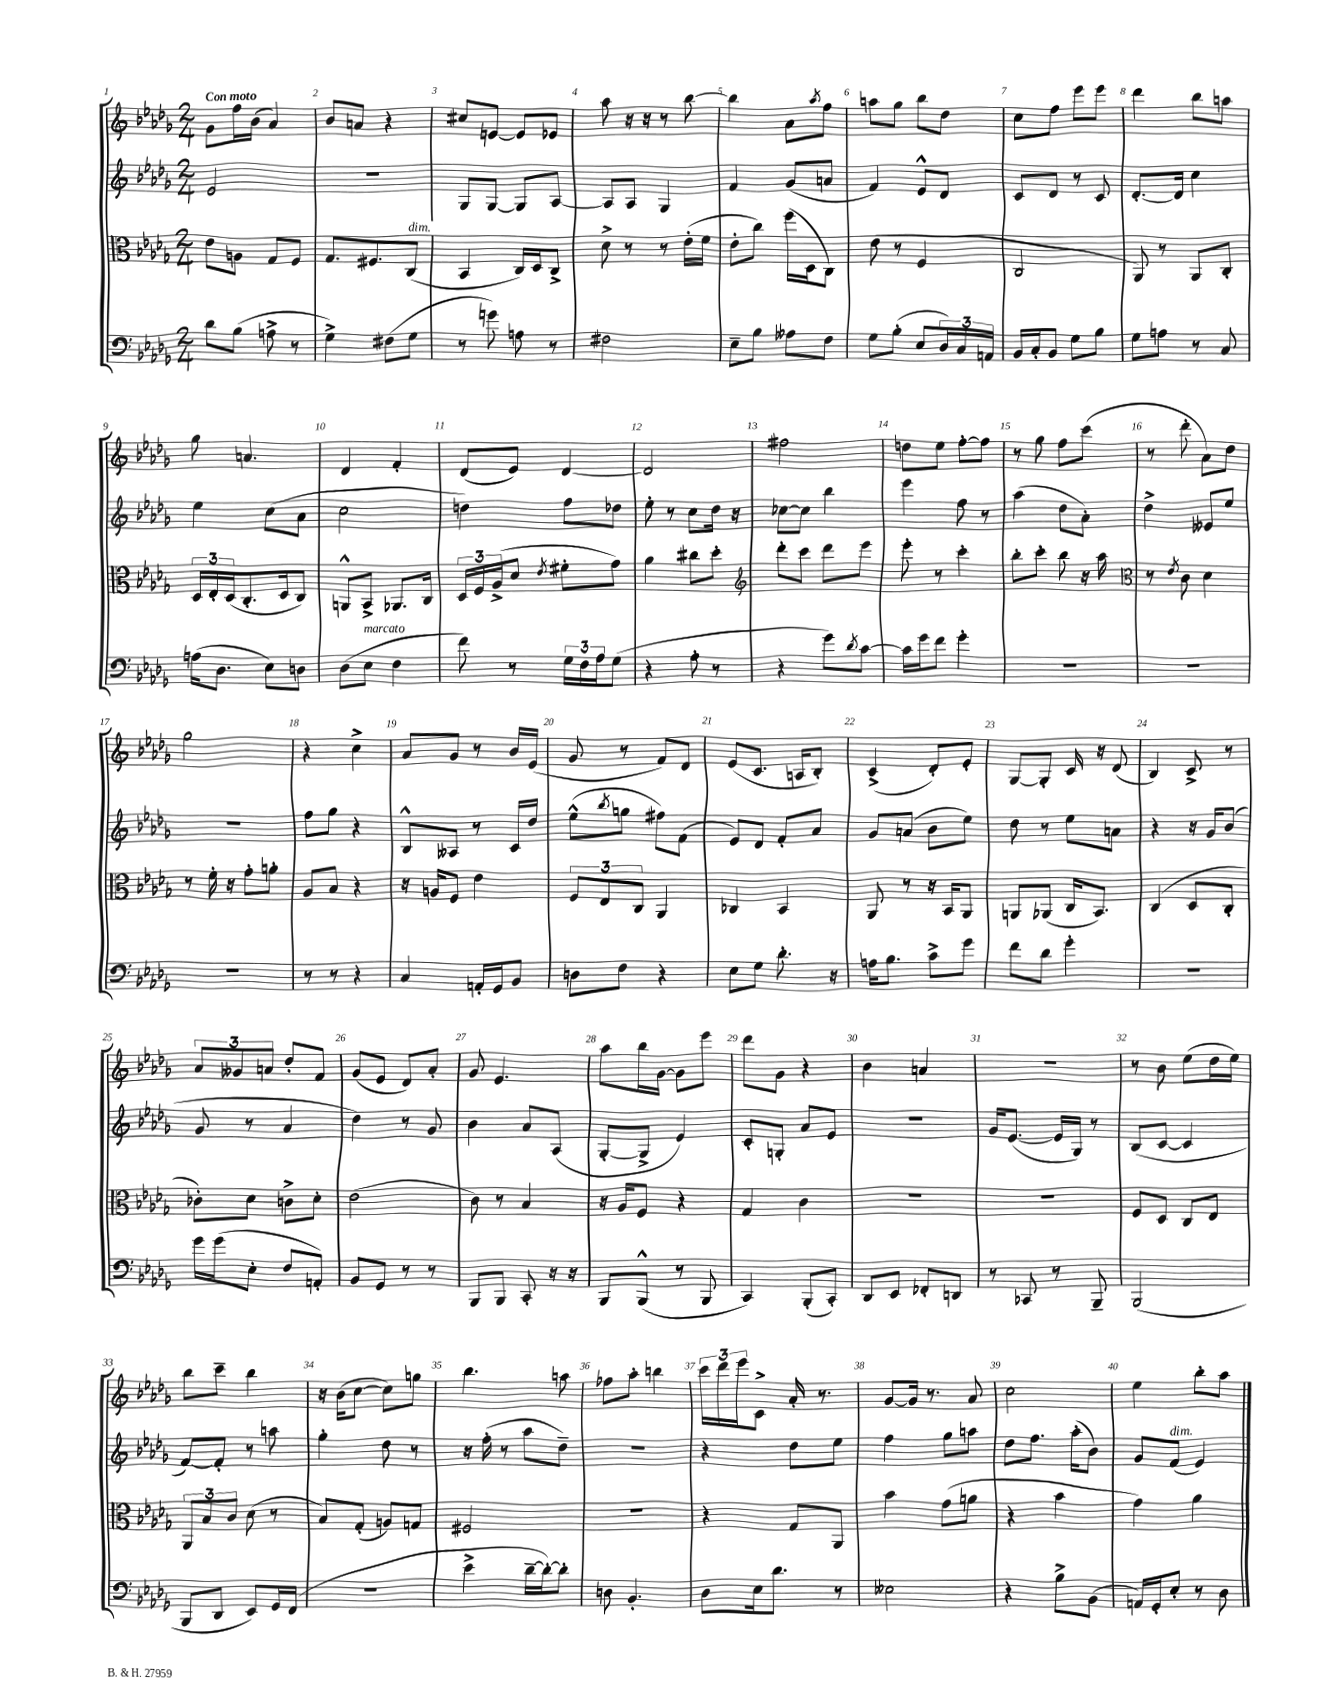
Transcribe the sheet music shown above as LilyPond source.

<<
\new StaffGroup <<
\new Staff = "s0" {
    \clef treble \key des \major \numericTimeSignature \time 2/4 \tempo "Con moto"
    ges'8 f''16 bes'16( aes'4) |
    bes'8 a'8 r4 |
    cis''8 e'8~ e'8 ees'8 |
    aes''8 r16 r16 r8 bes''8~ |
    bes''4 aes'8 \acciaccatura { aes''8 } f''8 |
    a''8 ges''8 bes''8 des''8 |
    c''8 f''8 ees'''8 ees'''8 |
    des'''4 bes''8 a''8 |
    ges''8 a'4. |
    des'4 f'4-. |
    des'8( ees'8) des'4~ |
    des'2 |
    fis''2 |
    d''8 ees''8 f''8~-. f''8 |
    r8 ges''8 f''8 c'''8( |
    r8 des'''8-. aes'8) des''8 |
    ges''2 |
    r4 c''4-> |
    aes'8 ges'8 r8 bes'16 ees'16( |
    ges'8 r8 f'8) des'8 |
    ees'8( c'8. a16 bes8-.) |
    c'4->( des'8-.) ees'8-. |
    ges8~ ges8-. c'16 r16 des'8( |
    bes4) c'8-> r8 |
    \tuplet 3/2 { aes'8 geses'8 a'8 } des''8-. f'8 |
    ges'8( ees'8 des'8) aes'8-. |
    ges'8 ees'4. |
    aes''8 bes''16 ges'16~ ges'8 ees'''8 |
    des'''8 ges'8 r4 |
    bes'4 a'4 |
    R2 |
    r8 bes'8 ees''8( des''16 ees''16) |
    bes''8 c'''8-- bes''4 |
    r16 bes'16( c''8~ c''8) g''8 |
    bes''4. a''8 |
    fes''8 aes''8-. b''4 |
    \tuplet 3/2 { c'''16 des'''16 ees'''16 } c'8-> aes'16-. r8. |
    ges'8~ ges'16 r8. aes'8 |
    c''2 |
    ees''4 bes''8-. aes''8 \bar "|." |
}
\new Staff = "s1" {
    \clef treble \key des \major \numericTimeSignature \time 2/4
    ees'2 |
    r2 |
    ges8 ges8~ ges8 aes8~ |
    aes8 aes8 ges4 |
    f'4 ges'8( a'8 |
    f'4) ees'8-^ des'8 |
    c'8 des'8 r8 c'8 |
    des'8.~-. des'16 c''4 |
    ees''4 c''8( aes'8 |
    c''2 |
    d''4) f''8 des''8 |
    ees''8-. r8 c''8 des''16 r16 |
    ces''8~ ces''8 bes''4 |
    ees'''4 f''8 r8 |
    aes''4( des''8 aes'8-.) |
    des''4-> eeses'8 ees''8 |
    R2 |
    f''8 ges''8 r4 |
    bes8-^ aeses8 r8 c'16 des''16 |
    ees''8-^( \acciaccatura { bes''8 } g''8 fis''8) f'8( |
    ees'8) des'8 f'8-. aes'8 |
    ges'8 a'8( bes'8 ees''8) |
    des''8 r8 ees''8 a'8 |
    r4 r16 ges'16 bes'8( |
    ges'8 r8 aes'4 |
    des''4) r8 ges'8 |
    bes'4 aes'8 aes8( |
    ges8~-. ges8-> ees'4) |
    c'8-. g8-. aes'8 ees'8 |
    r2 |
    ges'16 ees'8.~( ees'16 ges16) r8 |
    bes8( c'8~ c'4 |
    f'8~) f'8-. r8 a''8 |
    ges''4-. des''8 r8 |
    r16 f''16-.( r8 aes''8 des''8--) |
    R2 |
    r4 des''8 ees''8 |
    f''4 ges''8 a''8 |
    des''8 f''8. aes''16-.( bes'8) |
    ges'8 f'8^\markup { \italic "dim." }( ees'4) \bar "|." |
}
\new Staff = "s2" {
    \clef alto \key des \major \numericTimeSignature \time 2/4
    ees'8 a8 ges8 f8 |
    ges8. fis8. c8^\markup { \italic "dim." }( |
    bes,4 c16) des16 c8-> |
    des'8-> r8 r8 ees'16-.( f'16 |
    ees'8-. c''8) f''16( des16 c8) |
    ees'8( r8 f4 |
    c2 |
    aes,8) r8 aes,8 c8-. |
    \tuplet 3/2 { des16 ees16-. des16( } c8.-. des16 c8) |
    a,8-^ bes,8-> aes,8. c16 |
    \tuplet 3/2 { des16 f16 aes16->( } des'8 \acciaccatura { ees'8 } fis'8-. ges'8) |
    aes'4 cis''8 des''8-. |
    \clef treble des'''8-. c'''8 des'''8 ees'''8 |
    ees'''8-. r8 c'''4-. |
    bes''8-. c'''8-. bes''8 r16 aes''16 |
    \clef alto r8 \acciaccatura { ees'8 } c'8 des'4 |
    r8 f'16-. r16 ges'8-. a'8-. |
    aes8 bes8 r4 |
    r16 a16 f8 ees'4 |
    \tuplet 3/2 { f8 ees8 c8 } aes,4 |
    ces4 bes,4 |
    aes,8 r8 r16 bes,16 aes,8 |
    a,8 aes,8( c16 bes,8.) |
    c4( des8 c8-. |
    ces'8-.) des'8 c'8-> des'8-. |
    ees'2( |
    c'8) r8 bes4 |
    r16 aes16 f8 r4 |
    ges4 c'4 |
    R2 |
    R2 |
    f8 des8 c8 ees8 |
    \tuplet 3/2 { aes,8 bes8 c'8 } des'8( r8 |
    bes8) ges8-.( a8) g8 |
    fis2 |
    r2 |
    r4 ges8 aes,8 |
    bes'4 ges'8( a'8 |
    r4 bes'4 |
    ges'4) aes'4 \bar "|." |
}
\new Staff = "s3" {
    \clef bass \key des \major \numericTimeSignature \time 2/4
    des'8 bes8( a8-> r8 |
    ges4->) fis8( ges8 |
    r8 g'8) a8 r8 |
    fis2 |
    ees8-- bes8 aeses8 f8 |
    ges8 bes8-.( ees8 \tuplet 3/2 { des16) c16 a,16 } |
    bes,16 c16-. bes,8 ges8 bes8 |
    ges8 a8 r8 c8 |
    a16( des8. ees8) d8 |
    des8( ees8^\markup { \italic "marcato" } f4 |
    f'8) r8 \tuplet 3/2 { ges16 f16 aes16 } ges8( |
    r4 aes8-. r8 |
    r4 ges'8) \acciaccatura { des'8 } c'8~ |
    c'16 ges'16 f'8 ges'4-. |
    R2 |
    R2 |
    R2 |
    r8 r8 r4 |
    c4 a,16-. ges,16 bes,8 |
    d8 f8 r4 |
    ees8 ges8 des'8.-. r16 |
    a16 bes8. c'8-> ges'8 |
    f'8 des'8 ges'4-. |
    r2 |
    ges'16 ges'16( ees8-. f8 a,8-.) |
    bes,8 ges,8 r8 r8 |
    bes,,8 bes,,8 c,8-. r16 r16 |
    bes,,8 bes,,8-^( r8 bes,,8 |
    c,4) bes,,8-.( c,8-.) |
    des,8 ees,8 fes,8-. d,8 |
    r8 ces,8 r8 bes,,8-- |
    bes,,2( |
    bes,,8 des,8 ees,8) ges,16 f,16( |
    r2 |
    ees'4-> des'16~-- des'16~-.) des'8-. |
    d8 bes,4.-. |
    des8 ees16 des'8. r8 |
    eeses2 |
    r4 bes8-> bes,8( |
    a,16) ges,16-. ees8-. r8 des8 \bar "|." |
}
>>
>>
\layout { \context { \Score \override BarNumber.break-visibility = ##(#f #t #t) barNumberVisibility = #all-bar-numbers-visible } }
